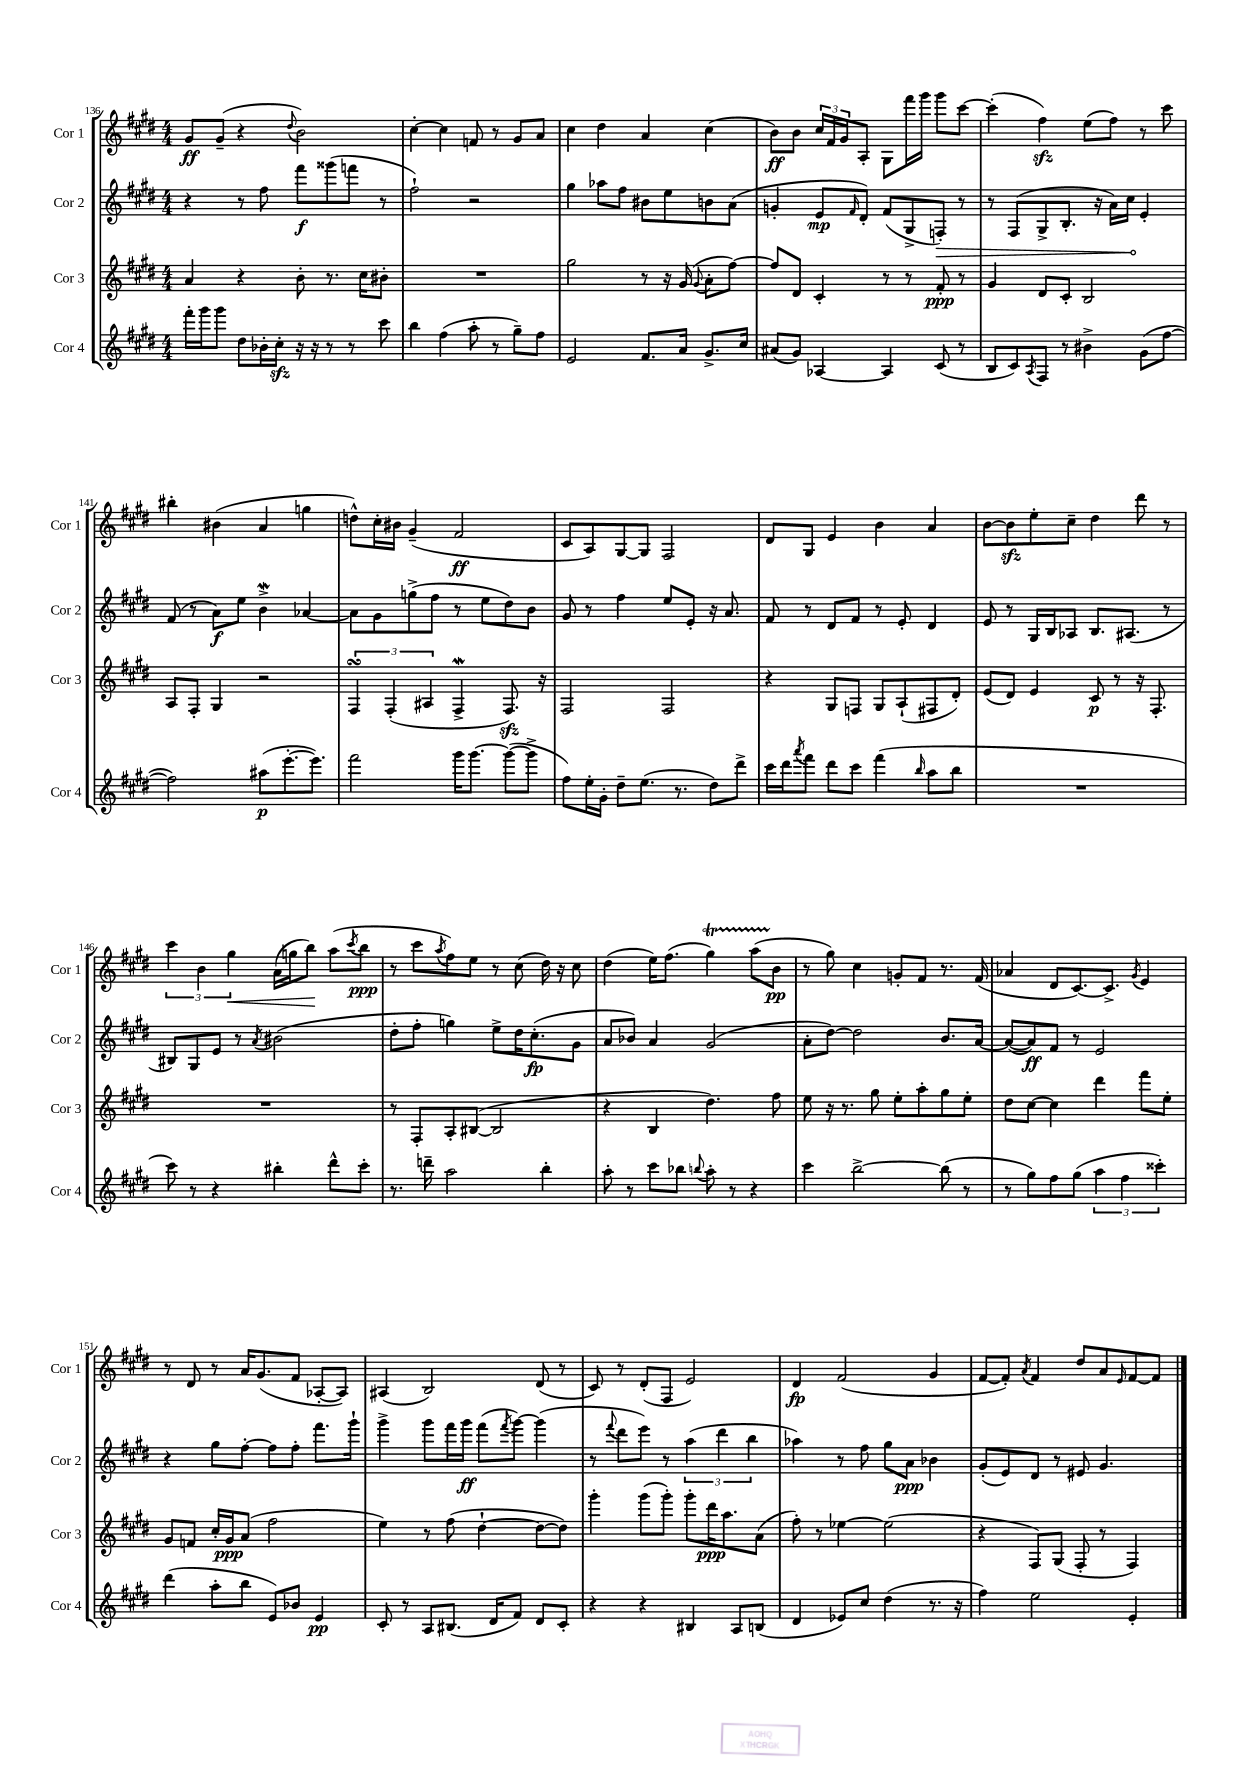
<<
\new StaffGroup <<
\new Staff = "s0" \with { instrumentName = "Cor 1" shortInstrumentName = "Cor 1" } {
    \clef treble \key e \major \numericTimeSignature \time 4/4
    gis'8\ff gis'8--( r4 \appoggiatura { dis''8 } b'2) |
    cis''4~-. cis''4 f'8 r8 gis'8 a'8 |
    cis''4 dis''4 a'4 cis''4( |
    b'8\ff) b'8 \tuplet 3/2 { cis''16 fis'16 gis'16 } a8-. gis8 fis'''16 gis'''16 gis'''8 cis'''8~ |
    cis'''4-.( fis''4\sfz) e''8( fis''8) r8 cis'''8 |
    bis''4-. bis'4( a'4 g''4 |
    d''8-^) cis''16-. bis'16 gis'4--( fis'2\ff |
    cis'8 a8) gis8~ gis8 fis2 |
    dis'8 gis8 e'4 b'4 a'4 |
    b'8~ b'8\sfz e''8-. cis''8-- dis''4 dis'''8 r8 |
    \tuplet 3/2 { cis'''4 b'4 gis''4\< } a'16( g''16 b''8\!) a''8( \acciaccatura { cis'''8 } b''8\ppp |
    r8 cis'''8 \acciaccatura { a''8 } fis''8) e''8 r8 cis''8( dis''16) r16 cis''8 |
    dis''4( e''16) fis''8.( gis''4\startTrillSpan) a''8( b'8\stopTrillSpan\pp |
    r8 gis''8) cis''4 g'8-. fis'8 r8. fis'16( |
    aes'4 dis'8 cis'8.~) cis'8.-> \acciaccatura { gis'8 } e'4 |
    r8 dis'8 r8 a'16 gis'8.( fis'8 aes8~-. aes8) |
    ais4( b2) dis'8( r8 |
    cis'8) r8 dis'8-.( fis8 e'2) |
    dis'4\fp fis'2( gis'4 |
    fis'8~ fis'8-.) \acciaccatura { a'8 } fis'4 dis''8 a'8 \grace { e'16 } fis'8~ fis'8 \bar "|." |
}
\new Staff = "s1" \with { instrumentName = "Cor 2" shortInstrumentName = "Cor 2" } {
    \clef treble \key e \major \numericTimeSignature \time 4/4
    r4 r8 fis''8 fis'''8\f gisis'''8( f'''8 r8 |
    fis''2-!) r2 |
    gis''4 aes''8 fis''8 bis'8 e''8 b'8 a'8( |
    g'4-. e'8\mp \grace { fis'16 } dis'8-.) fis'8( gis8-> \once \override Hairpin.circled-tip = ##t f8-.\>) r8 |
    r8 fis8( gis8-> b8.-. r16 a'16) cis''16\! e'4-. |
    fis'8( r8 a'8\f) e''8 b'4->\mordent aes'4~ |
    aes'8 gis'8 g''8->( fis''8 r8 e''8 dis''8) b'8 |
    gis'8 r8 fis''4 e''8 e'8-. r16 a'8. |
    fis'8 r8 dis'8 fis'8 r8 e'8-. dis'4 |
    e'8 r8 gis16 b16 aes8 b8. ais8.( r8 |
    bis8) gis8 e'8 r8 \acciaccatura { a'8 } bis'2( |
    dis''8-. fis''8-. g''4) e''8-> dis''16 cis''8.-.\fp( gis'8 |
    a'8 bes'8) a'4 gis'2( |
    a'8-. dis''8~) dis''2 b'8. a'16~ |
    a'8~( a'8\ff) fis'8 r8 e'2 |
    r4 gis''8 fis''8~-. fis''8 fis''8-. fis'''8. gis'''16-! |
    gis'''4-> gis'''8 fis'''16 gis'''16\ff fis'''8( \acciaccatura { fis'''8 } gis'''8~) gis'''4( |
    r8 \appoggiatura { fis'''8 } dis'''8 e'''8) r8 \tuplet 3/2 { a''4( dis'''4 b''4 } |
    aes''4) r8 fis''8 gis''8 a'8\ppp bes'4 |
    gis'8-.( e'8) dis'8 r8 eis'8 gis'4. \bar "|." |
}
\new Staff = "s2" \with { instrumentName = "Cor 3" shortInstrumentName = "Cor 3" } {
    \clef treble \key e \major \numericTimeSignature \time 4/4
    a'4 r4 b'8-. r8. cis''16 bis'8-. |
    R1 |
    gis''2 r8 r16 gis'16( \appoggiatura { gis'8 } a'8-. fis''8~) |
    fis''8 dis'8 cis'4-. r8 r8 fis'8-.\ppp r8 |
    gis'4 dis'8 cis'8-. b2 |
    a8 fis8-. gis4 r2 |
    \tuplet 3/2 { fis4\turn fis4-.( ais4 } fis4->\mordent fis8.\sfz) r16 |
    fis2 fis2 |
    r4 gis8 f8 gis8 a8-!( fis8 dis'8-.) |
    e'8( dis'8) e'4 cis'8\p r8 r16 fis8.-. |
    R1 |
    r8 fis8-. a8-. bis8~( bis2 |
    r4 b4 dis''4.) fis''8 |
    e''8 r16 r8. gis''8 e''8-. a''8-. gis''8 e''8-. |
    dis''8 cis''8~ cis''4 dis'''4 fis'''8 e''8-. |
    gis'8 f'8 cis''16-. gis'16\ppp a'8( fis''2 |
    e''4) r8 fis''8( dis''4~-! dis''8~ dis''8) |
    gis'''4-. gis'''8( gis'''8-.) gis'''8-. dis'''16\ppp a''8. a'8( |
    fis''8-.) r8 ees''4~ ees''2( |
    r4 fis8) gis8( fis8-. r8 fis4) \bar "|." |
}
\new Staff = "s3" \with { instrumentName = "Cor 4" shortInstrumentName = "Cor 4" } {
    \clef treble \key e \major \numericTimeSignature \time 4/4
    fis'''16-. gis'''16 gis'''8 dis''8 bes'16-. cis''16-.\sfz r16 r16 r8 r8 cis'''8 |
    b''4 fis''4( a''8-. r8 gis''8--) fis''8 |
    e'2 fis'8. a'16 gis'8.-> cis''16 |
    ais'8( gis'8) aes4~ aes4 cis'8( r8 |
    b8 cis'8) \acciaccatura { a8 } fis8 r8 bis'4-> gis'8( fis''8~ |
    fis''2) ais''8\p( e'''8.~-. e'''8.) |
    fis'''2 gis'''16 gis'''8.~ gis'''8~( gis'''8-> |
    fis''8) e''16-. gis'16-. dis''8-- e''8.( r8. dis''8) dis'''8-> |
    cis'''16 dis'''16 \acciaccatura { a'''8 } fis'''8 dis'''8 cis'''8 fis'''4( \grace { b''16 } a''8 b''8 |
    R1 |
    cis'''8) r8 r4 bis''4-. dis'''8-^ cis'''8-. |
    r8. d'''16-- a''2 b''4-. |
    a''8-. r8 cis'''8 bes''8 \appoggiatura { b''8 } a''8-. r8 r4 |
    cis'''4 b''2~-> b''8( r8 |
    r8 gis''8) fis''8 gis''8( \tuplet 3/2 { a''4 fis''4 cisis'''4-.) } |
    dis'''4( a''8-. b''8 e'8) bes'8 e'4\pp |
    cis'8-. r8 a8 bis8.( dis'16 fis'8) dis'8 cis'8-. |
    r4 r4 bis4 a8 b8( |
    dis'4 ees'8) cis''8 dis''4( r8. r16 |
    fis''4) e''2 e'4-. \bar "|." |
}
>>
>>
\layout { \context { \Score currentBarNumber = #136 } }
